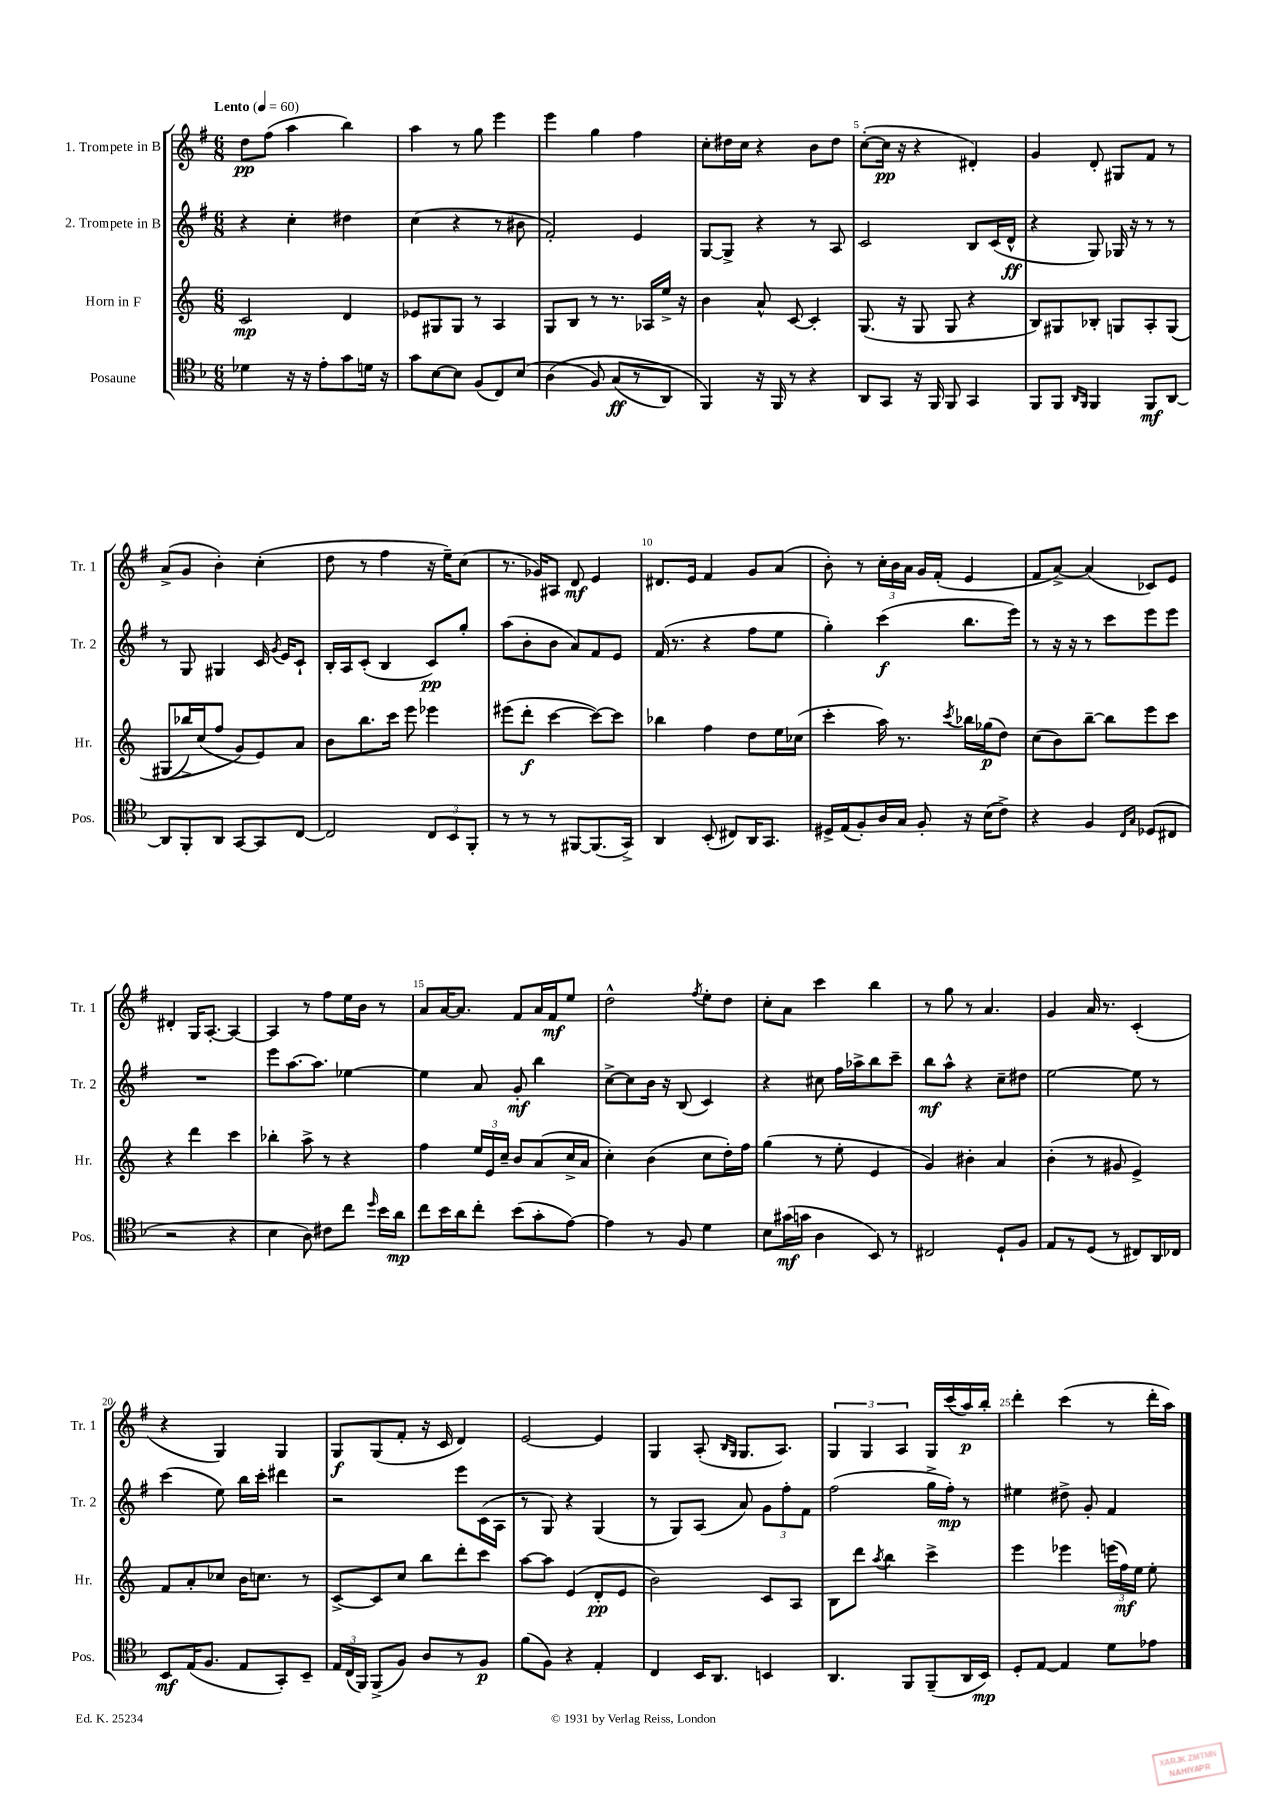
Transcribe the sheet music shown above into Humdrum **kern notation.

**kern	**kern	**kern	**kern
*staff4	*staff3	*staff2	*staff1
*clefC4	*clefG2	*clefG2	*clefG2
*k[b-]	*k[]	*k[f#]	*k[f#]
*M6/8	*M6/8	*M6/8	*M6/8
*MM60	*MM60	*MM60	*MM60
4d-	2c	4r	8dd
.	.	.	(8ff#
16r	.	4cc'	4aa
16r	.	.	.
8e'	.	.	.
8g	4d	4dd#	4bb)
16d	.	.	.
16r	.	.	.
=	=	=	=
8g	8e-	(4cc	4aa
[8B-	8G#	.	.
8B-]	8G#	4r	8r
(8F	8r	.	8gg
8C)	4A	8r	4eee
(8B-	.	8b#	.
=	=	=	=
&(4A	8G	2f#')	4eee
.	8B	.	.
8F)	8r	.	4gg
(8G	8.r	.	.
8r	.	4e	4ff#
.	16A-	.	.
8AA)	16ee^	.	.
.	16r	.	.
=	=	=	=
4FF&)	4b	[8G	8cc'
.	.	8G^]	16dd#
.	.	.	16cc
16r	8a^^	4r	4r
16FF	.	.	.
8r	[8c	.	.
4r	4c']	8r	8b
.	.	8A	8dd#
=	=	=	=
8AA	(8.G	2c	([8cc'
8GG	.	.	16cc]
.	16r	.	16r
16r	8G	.	4r
16FF	.	.	.
8FF	8G	.	.
4GG	4r	8B	4d#')
.	.	(16c	.
.	.	16d^^	.
=	=	=	=
8FF	8B)	4r	4g
8FF	8G#	.	.
16qqAA	.	.	.
16qqFF	.	.	.
4FF	8B-'	8G)	8d'
.	8G	16G-	8G#
.	.	16r	.
8FF	8A'	8r	8f#
[8AA	&(8G	8r	8r
=	=	=	=
8AA]	(8G#	8r	(8a^
8FF'	16bb-^)	8G	8g
.	(16cc	.	.
8AA	8ff	4G#	4b')
[8GG	8g&)	.	.
8GG]	8e)	16c	(4cc'
.	.	8qg	.
.	.	16e	.
[8C	8a	8c`	.
=	=	=	=
2C]	8b	16B'	8dd
.	.	16A	.
.	8.bb	(8c'	8r
.	.	4B	4ff#
.	16ccc	.	.
.	8eee	.	.
12C	4eee-	8c)	16r
.	.	.	16ee~)
12BB-	.	.	.
.	.	8gg'	(8cc
12FF'	.	.	.
=	=	=	=
8r	(8eee#	(8aa	8.r
8r	8ddd'	8b'	.
.	.	.	16g-)
8r	[4ccc	8b	8A#
[8FF#	.	8a)	8d
(8.FF#]	8ccc_)	8f#	4e
.	8ccc]	8e	.
16GG^)	.	.	.
=	=	=	=
4AA	4bb-	(16f#	8.d#
.	.	8.r	.
.	.	.	16e
(8BB-'	4ff	4r	4f#
8C#)	.	.	.
16AA	8dd	8ff#	8g
8.GG	.	.	.
.	16ee	8ee	(8a
.	(16cc-	.	.
=	=	=	=
16D#^	4ccc'	4gg')	8b')
(16E	.	.	.
8F')	.	.	8r
16A	16aa)	(4ccc	24cc'
.	.	.	24b
16G	8.r	.	.
.	.	.	24a
8F'	.	.	16g
.	.	.	(16f#'
.	8qccc	.	.
16r	16bb-	8.bb	4e
(16B-	(16gg-	.	.
8c^)	8dd)	.	.
.	.	16eee)	.
=	=	=	=
4r	(8cc	8r	8f#
.	8b)	16r	[8a^)
.	.	16r	.
4F	[8bb~	8r	(4a]
.	8bb]	8ccc	.
16qqC	.	.	.
16qqG	.	.	.
(8D-	8eee	8eee	8c-)
8C#	8ccc	8eee	8e
=	=	=	=
2r	4r	2.r	4d#'
.	4ddd	.	16G
.	.	.	[8.A'
4r	4ccc	.	4A_
=	=	=	=
4B-	4bb-'	8eee	4A]
.	.	[8.aa	.
8A)	8aa^	.	8r
.	.	8.aa]	.
8c#	8r	.	8ff#
8cc	4r	[4ee-	16ee
.	.	.	16b
16qqdd	.	.	.
16b-	.	.	8r
16a	.	.	.
=	=	=	=
8cc	4ff	4ee-]	8a
16b-	.	.	[16a
16a	.	.	8.a]
8cc'	24ee	8a	.
.	24e	.	.
.	24cc~	.	.
(8b-	8b	8g'	8f#
8g'	(8a	4bb	16a
.	.	.	16f#
[8e)	16cc^	.	8ee
.	16a	.	.
=	=	=	=
4e]	4cc')	[8cc^	2dd^^
.	.	8cc]	.
8r	(4b	16b	.
.	.	16r	.
8F	.	(8B	.
.	.	.	8qff#
4d	8cc	4c)	8ee'
.	16dd')	.	8dd
.	16ff	.	.
=	=	=	=
8B-	(4gg	4r	8cc'
(16g#	.	.	8a
16g	.	.	.
4A	8r	8cc#	4ccc
.	8ee'	16ff#	.
.	.	16aa-^	.
8BB-)	4e	8bb	4bb
8r	.	8ccc~	.
=	=	=	=
2C#	4g)	8bb	8r
.	.	8aa^^	8gg
.	4b#'	4r	8r
.	.	.	4.a
8D`	4a	8cc~	.
8F	.	8dd#	.
=	=	=	=
8E	(4b'	[2ee	4g
8r	.	.	.
(8D	8r	.	16a
.	.	.	8.r
8r	8g#	.	.
8C#)	4e^)	8ee]	(4c'
16AA	.	8r	.
16C-	.	.	.
=	=	=	=
8BB-	8f	(4ccc	4r
(16E	8a'	.	.
8.F	.	.	.
.	8cc-	8ee)	4G)
8E	16b	16bb	.
.	8.cc	16ccc'	.
8GG')	.	4ddd#	4G
8BB-~	8r	.	.
=	=	=	=
24E	[8c^	2r	8G
(24C	.	.	.
24FF)	.	.	.
(8FF^	8c]	.	(8G
8F)	8cc	.	8f#'
8A	8bb	.	16r
.	.	.	16c
8r	8ddd'	8eee	4d)
8F	8ccc	(16c	.
.	.	16A	.
=	=	=	=
(8f	[8aa	8r	[2e
8F)	8aa]	8G)	.
4r	(4e	4r	.
4E'	8d'	(4G	4e]
.	8e	.	.
=	=	=	=
4C	2b)	8r	4G
.	.	8G)	.
16BB-	.	(8A	(8A'
8.AA	.	.	.
.	.	.	16qqB
.	.	.	16qqG
.	.	8a)	8.G
4BB	8c	12g	.
.	.	.	8.A)
.	.	12ff#'	.
.	8A	.	.
.	.	12f#	.
=	=	=	=
4.AA	8B	(2ff#	6G
.	8ddd	.	.
.	.	.	6G
.	8qaa	.	.
.	4bb	.	.
.	.	.	6A
8FF	.	.	.
(8FF~	4ccc^	16gg^	16G
.	.	16ff#')	(16ccc
16AA	.	8r	16aa)
16BB-)	.	.	16bb'
=	=	=	=
8D'	4eee	4ee#	4ddd'
[8E	.	.	.
4E]	4eee-	8dd#^	(4ccc
.	.	8g'	.
8d	(24eee	4f#	8r
.	24ff)	.	.
.	24ee	.	.
8e-	8ee'	.	16ddd'
.	.	.	16aa)
==	==	==	==
*-	*-	*-	*-
